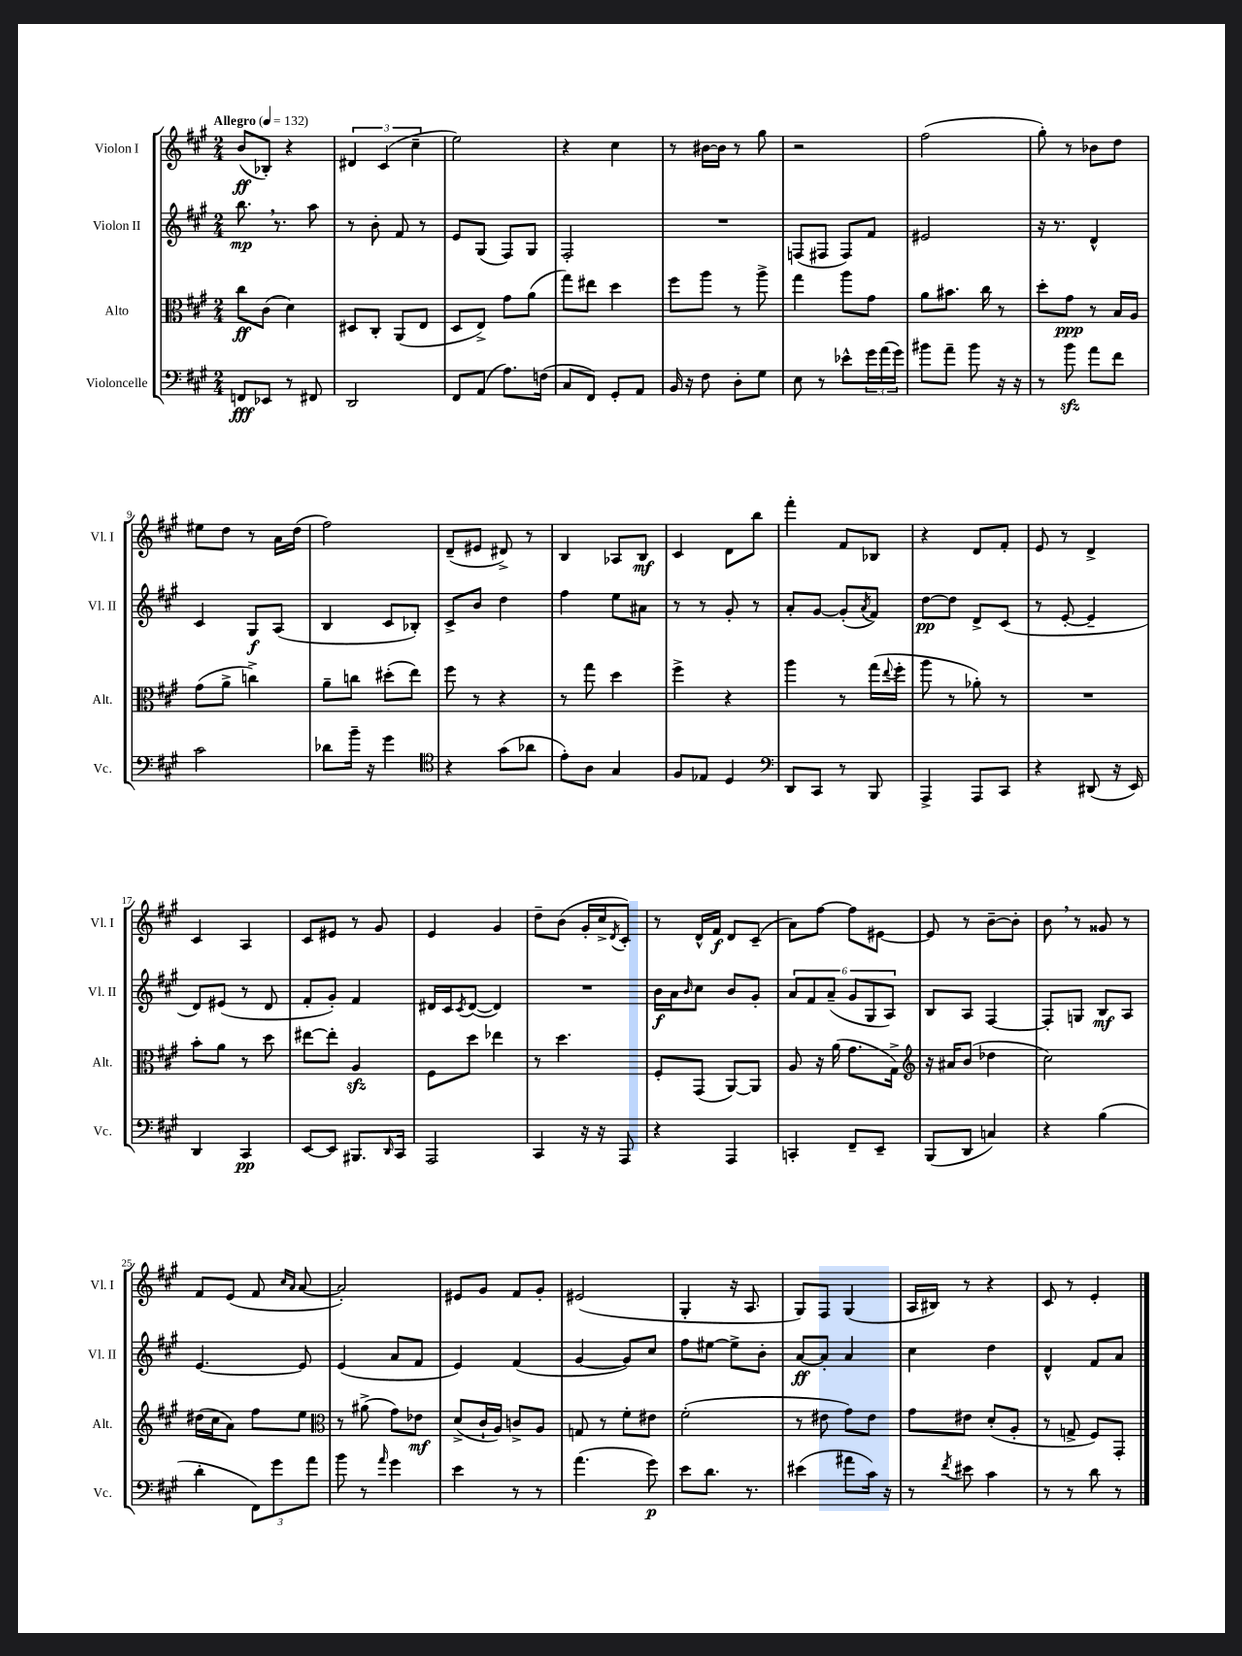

**kern	**dynam	**kern	**dynam	**kern	**dynam	**kern	**dynam
*part4	*part4	*part3	*part3	*part2	*part2	*part1	*part1
*staff4	*staff4	*staff3	*staff3	*staff2	*staff2	*staff1	*staff1
*I"Violoncelle	*	*I"Alto	*	*I"Violon II	*	*I"Violon I	*
*I'Vc.	*	*I'Alt.	*	*I'Vl. II	*	*I'Vl. I	*
*clefF4	*	*clefC3	*	*clefG2	*	*clefG2	*
*k[f#c#g#]	*	*k[f#c#g#]	*	*k[f#c#g#]	*	*k[f#c#g#]	*
*M2/4	*	*M2/4	*	*M2/4	*	*M2/4	*
*MM132	*	*MM132	*	*MM132	*	*MM132	*
=1	=1	=1	=1	=1	=1	=1	=1
!	!	!	!	!	!	!LO:TX:a:B:t=Allegro	!
8FFn/L	fff	8cc#\L	ff	8.bb,\	mp	(8b/L	ff
8EE-X/J	.	(8c#\J	.	.	.	8B-X'/J)	.
.	.	.	.	8.r	.	.	.
8r	.	4d\)	.	.	.	4r	.
8FF#X/	.	.	.	8aa\	.	.	.
=2	=2	=2	=2	=2	=2	=2	=2
2DD/	.	8D#X/L	.	8r	.	6d#X/	.
.	.	8C#'/J	.	8b'\	.	.	.
.	.	.	.	.	.	(6c#/	.
.	.	(8AA/L	.	8f#/	.	.	.
.	.	.	.	.	.	6cc#~\	.
.	.	8E/J	.	8r	.	.	.
=3	=3	=3	=3	=3	=3	=3	=3
8FF#/L	.	8D/L	.	8e/L	.	2ee\)	.
(8AA/J	.	8E^/J)	.	(8G#/J	.	.	.
8.A\L)	.	8g#\L	.	8F#/L)	.	.	.
.	.	(8a\J	.	8G#/J	.	.	.
(16Fn\Jk	.	.	.	.	.	.	.
=4	=4	=4	=4	=4	=4	=4	=4
8C#/L	.	8gg#\L)	.	2F#'/	.	4r	.
8FF#/J)	.	8ee#X\J	.	.	.	.	.
8GG#'/L	.	4dd\	.	.	.	4cc#\	.
8AA/J	.	.	.	.	.	.	.
=5	=5	=5	=5	=5	=5	=5	=5
16BB/	.	8ff#\L	.	2r	.	8r	.
16r	.	.	.	.	.	.	.
8F#\	.	8aa\J	.	.	.	[16b#X\LL	.
.	.	.	.	.	.	16b#\JJ]	.
8D'\L	.	8r	.	.	.	8r	.
8G#\J	.	8aa^\	.	.	.	8gg#\	.
=6	=6	=6	=6	=6	=6	=6	=6
8E\	.	4gg#\	.	(8Fn/L	.	2r	.
8r	.	.	.	8F#X/J	.	.	.
8e-X^^\L	.	8aa\L	.	8F#/L)	.	.	.
24g#\L	.	8g#\J	.	8f#/J	.	.	.
(24a\	.	.	.	.	.	.	.
24g#\JJ)	.	.	.	.	.	.	.
=7	=7	=7	=7	=7	=7	=7	=7
8b#X\L	.	8a\L	.	2e#X/	.	(2ff#\	.
8a~\J	.	8.b#X\J	.	.	.	.	.
8b#\	.	.	.	.	.	.	.
.	.	16cc#\	.	.	.	.	.
16r	.	8r	.	.	.	.	.
16r	.	.	.	.	.	.	.
=8	=8	=8	=8	=8	=8	=8	=8
8r	.	8dd'\L	.	16r	.	8gg#'\)	.
.	.	.	.	8.r	.	.	.
8bzz\	.	8g#\J	ppp	.	.	8r	.
8a\L	.	8r	.	4d^^/	.	8b-X\L	.
8f#\J	.	16B/LL	.	.	.	8dd\J	.
.	.	16A/JJ	.	.	.	.	.
!!LO:LB:g=z
=9	=9	=9	=9	=9	=9	=9	=9
2c#\	.	(8g#\L	.	4c#/	.	8ee#X\L	.
.	.	8a^\J	.	.	.	8dd\J	.
.	.	4ccn^\)	.	8G#/L	f	8r	.
.	.	.	.	(8A/J	.	16a\LL	.
.	.	.	.	.	.	(16dd\JJ	.
=10	=10	=10	=10	=10	=10	=10	=10
8d-X\L	.	8a~\L	.	4B/	.	2ff#\)	.
16b~\Jk	.	8ccn\J	.	.	.	.	.
16r	.	.	.	.	.	.	.
4g#\	.	(8dd#X'\L	.	8c#/L	.	.	.
.	.	8ee\J)	.	8B-X'/J)	.	.	.
=11	=11	=11	=11	=11	=11	=11	=11
*clefC4	*	*	*	*	*	*	*
4r	.	8ff#\	.	8c#^/L	.	(8d~/L	.
.	.	8r	.	8b/J	.	8e#X/J	.
(8g#\L	.	4r	.	4dd\	.	8d#X^/)	.
8a-X\J	.	.	.	.	.	8r	.
=12	=12	=12	=12	=12	=12	=12	=12
8e'\L)	.	8r	.	4ff#\	.	4B/	.
8A\J	.	8gg#\	.	.	.	.	.
4G#/	.	4dd\	.	8ee\L	.	8A-X/L	.
.	.	.	.	8a#X\J	.	8B/J	mf
=13	=13	=13	=13	=13	=13	=13	=13
8F#/L	.	4ff#^\	.	8r	.	4c#/	.
8E-X/J	.	.	.	8r	.	.	.
4D/	.	4r	.	8g#'/	.	8d\L	.
.	.	.	.	8r	.	8bb\J	.
=14	=14	=14	=14	=14	=14	=14	=14
*clefF4	*	*	*	*	*	*	*
8DD/L	.	4aa\	.	8a'/L	.	4fff#'\	.
8CC#/J	.	.	.	[8g#/J	.	.	.
8r	.	8r	.	(8g#'/L]	.	8f#/L	.
.	.	.	.	8qa/	.	.	.
8BBB/	.	(16gg#\LL	.	8f#/J)	.	8B-X/J	.
.	.	8qqee/	.	.	.	.	.
.	.	16ff#'\JJ	.	.	.	.	.
=15	=15	=15	=15	=15	=15	=15	=15
4AAA^/	.	8aa\	.	[8dd\L	pp	4r	.
.	.	8r	.	8dd\J]	.	.	.
8AAA/L	.	8a-X'\)	.	8d^/L	.	8d/L	.
8CC#/J	.	8r	.	(8c#/J	.	8f#'/J	.
=16	=16	=16	=16	=16	=16	=16	=16
4r	.	2r	.	8r	.	8e/	.
.	.	.	.	[8e'/	.	8r	.
(8DD#X/	.	.	.	4e~/]	.	4d^/	.
16r	.	.	.	.	.	.	.
16EE/)	.	.	.	.	.	.	.
!!LO:LB:g=z
=17	=17	=17	=17	=17	=17	=17	=17
4DD/	.	8b'\L	.	8d/L)	.	4c#/	.
.	.	8a\J	.	(8e#X/J	.	.	.
4CC#/	pp	8r	.	8r	.	4A/	.
.	.	8dd\	.	8d/	.	.	.
=18	=18	=18	=18	=18	=18	=18	=18
[8EE/L	.	[8ee#X\L	.	8f#'/L	.	8c#/L	.
8EE/J]	.	8ee#'\J]	.	8g#'/J)	.	8e#X/J	.
8.BBB#X/L	.	4Azz/	.	4f#/	.	8r	.
.	.	.	.	.	.	8g#/	.
16qqDD/	.	.	.	.	.	.	.
16CC#/Jk	.	.	.	.	.	.	.
=19	=19	=19	=19	=19	=19	=19	=19
2AAA/	.	8F#\L	.	16d#X/LL	.	4e/	.
.	.	.	.	16c#/J	.	.	.
.	.	.	.	8qc#/	.	.	.
.	.	8dd\J	.	([8d#/J	.	.	.
.	.	4ee-X\	.	4d#/])	.	4g#/	.
=20	=20	=20	=20	=20	=20	=20	=20
4CC#/	.	8r	.	2r	.	8dd~\L	.
.	.	4.dd\	.	.	.	(8b\J	.
16r	.	.	.	.	.	16g#'/LL	.
16r	.	.	.	.	.	16cc#^/J	.
.	.	.	.	.	.	8qd/	.
8AAA/	.	.	.	.	.	8c#'/J)	.
=21	=21	=21	=21	=21	=21	=21	=21
4r	.	8F#'/L	.	16b\LL	f	8r	.
.	.	.	.	16a\J	.	.	.
.	.	.	.	16qqb/	.	.	.
.	.	(8GG#/J	.	8cc#\J	.	16d^^/LL	.
.	.	.	.	.	.	16f#/JJ	f
4AAA/	.	[8AA/L)	.	8b/L	.	8d/L	.
.	.	8AA/J]	.	8g#'/J	.	(8c#~/J	.
=22	=22	=22	=22	=22	=22	=22	=22
4CCn'/	.	8A/	.	12a/L	.	8a\L)	.
.	.	.	.	12f#/	.	.	.
.	.	16r	.	.	.	[8ff#\J	.
.	.	.	.	(12a~/J	.	.	.
.	.	(16a\	.	.	.	.	.
8FF#~/L	.	8.g#\L	.	12g#/L	.	8ff#\L]	.
.	.	.	.	12G#/	.	.	.
8EE~/J	.	.	.	.	.	[8e#X\J	.
.	.	.	.	12A/J)	.	.	.
.	.	16G#^\Jk)	.	.	.	.	.
=23	=23	=23	=23	=23	=23	=23	=23
*	*	*clefG2	*	*	*	*	*
(8BBB/L	.	16r	.	8B/L	.	8e#/]	.
.	.	16a#X/KL	.	.	.	.	.
8DD/J	.	(8b/J	.	8A/J	.	8r	.
4Cn/)	.	4dd-X\	.	[4F#/	.	[8b~\L	.
.	.	.	.	.	.	8b'\J]	.
=24	=24	=24	=24	=24	=24	=24	=24
4r	.	2cc#\)	.	8F#'/L]	.	8b,\	.
.	.	.	.	8Gn/J	.	8r	.
(4B\	.	.	.	8B/L	mf	8g##X/	.
.	.	.	.	8A/J	.	8r	.
!!LO:LB:g=z
=25	=25	=25	=25	=25	=25	=25	=25
4d'\	.	(16dd#X\LL	.	[4.e/	.	8f#/L	.
.	.	16cc#\J	.	.	.	.	.
.	.	8a\J)	.	.	.	(8e/J	.
12FF#\L)	.	8ff#\L	.	.	.	8f#/	.
12g#\	.	.	.	.	.	.	.
.	.	.	.	.	.	16qqcc#/LL	.
.	.	.	.	.	.	16qqa/JJ	.
.	.	8ee\J	.	8e/]	.	[8a/	.
12a\J	.	.	.	.	.	.	.
=26	=26	=26	=26	=26	=26	=26	=26
*	*	*clefC3	*	*	*	*	*
8b\	.	8r	.	(4e/	.	2a'/])	.
8r	.	(8a#X^\	.	.	.	.	.
16qqa/	.	.	.	.	.	.	.
4g#\	.	8g#\L)	.	8a/L	.	.	.
.	.	8e-X\J	mf	8f#/J	.	.	.
=27	=27	=27	=27	=27	=27	=27	=27
4e\	.	(8d^/L	.	4e/)	.	8e#X/L	.
.	.	16c#`/L	.	.	.	8g#/J	.
.	.	16A/JJ)	.	.	.	.	.
8r	.	8cn^/L	.	(4f#/	.	8f#/L	.
8r	.	8A/J	.	.	.	8g#'/J	.
=28	=28	=28	=28	=28	=28	=28	=28
(4.a\	.	8Gn/	.	[4g#/	.	(2e#X/	.
.	.	8r	.	.	.	.	.
.	.	8f#'\L	.	8g#/L])	.	.	.
8g#\)	p	8e#X\J	.	8cc#/J	.	.	.
=29	=29	=29	=29	=29	=29	=29	=29
8e\L	.	(2f#'\	.	8ff#\L	.	4G#'/	.
8.d\J	.	.	.	[8ee#X\J	.	.	.
.	.	.	.	8ee#^\L]	.	16r	.
8.r	.	.	.	.	.	8.A/	.
.	.	.	.	8b'\J	.	.	.
=30	=30	=30	=30	=30	=30	=30	=30
(4e#X\	.	8r	.	[8a/L	ff	8G#/L)	.
.	.	8e#X\	.	8a'/J]	.	8F#/J	.
8a#X\L	.	8g#\L)	.	4a/	.	(4G#/	.
16c#\Jk)	.	8e#\J	.	.	.	.	.
16r	.	.	.	.	.	.	.
=31	=31	=31	=31	=31	=31	=31	=31
8r	.	8g#\L	.	4cc#\	.	16A/LL	.
.	.	.	.	.	.	16B#X/JJ)	.
8qf#/	.	.	.	.	.	.	.
8e#X\	.	8e#X\J	.	.	.	8r	.
4c#\	.	(8d'/L	.	4dd\	.	4r	.
.	.	8A'/J	.	.	.	.	.
=32	=32	=32	=32	=32	=32	=32	=32
8r	.	8r	.	4d^^/	.	8c#/	.
8r	.	8Gn^/	.	.	.	8r	.
8d\	.	8F#/L)	.	8f#/L	.	4e'/	.
8r	.	8GG#'/J	.	8a/J	.	.	.
==	==	==	==	==	==	==	==
*-	*-	*-	*-	*-	*-	*-	*-
